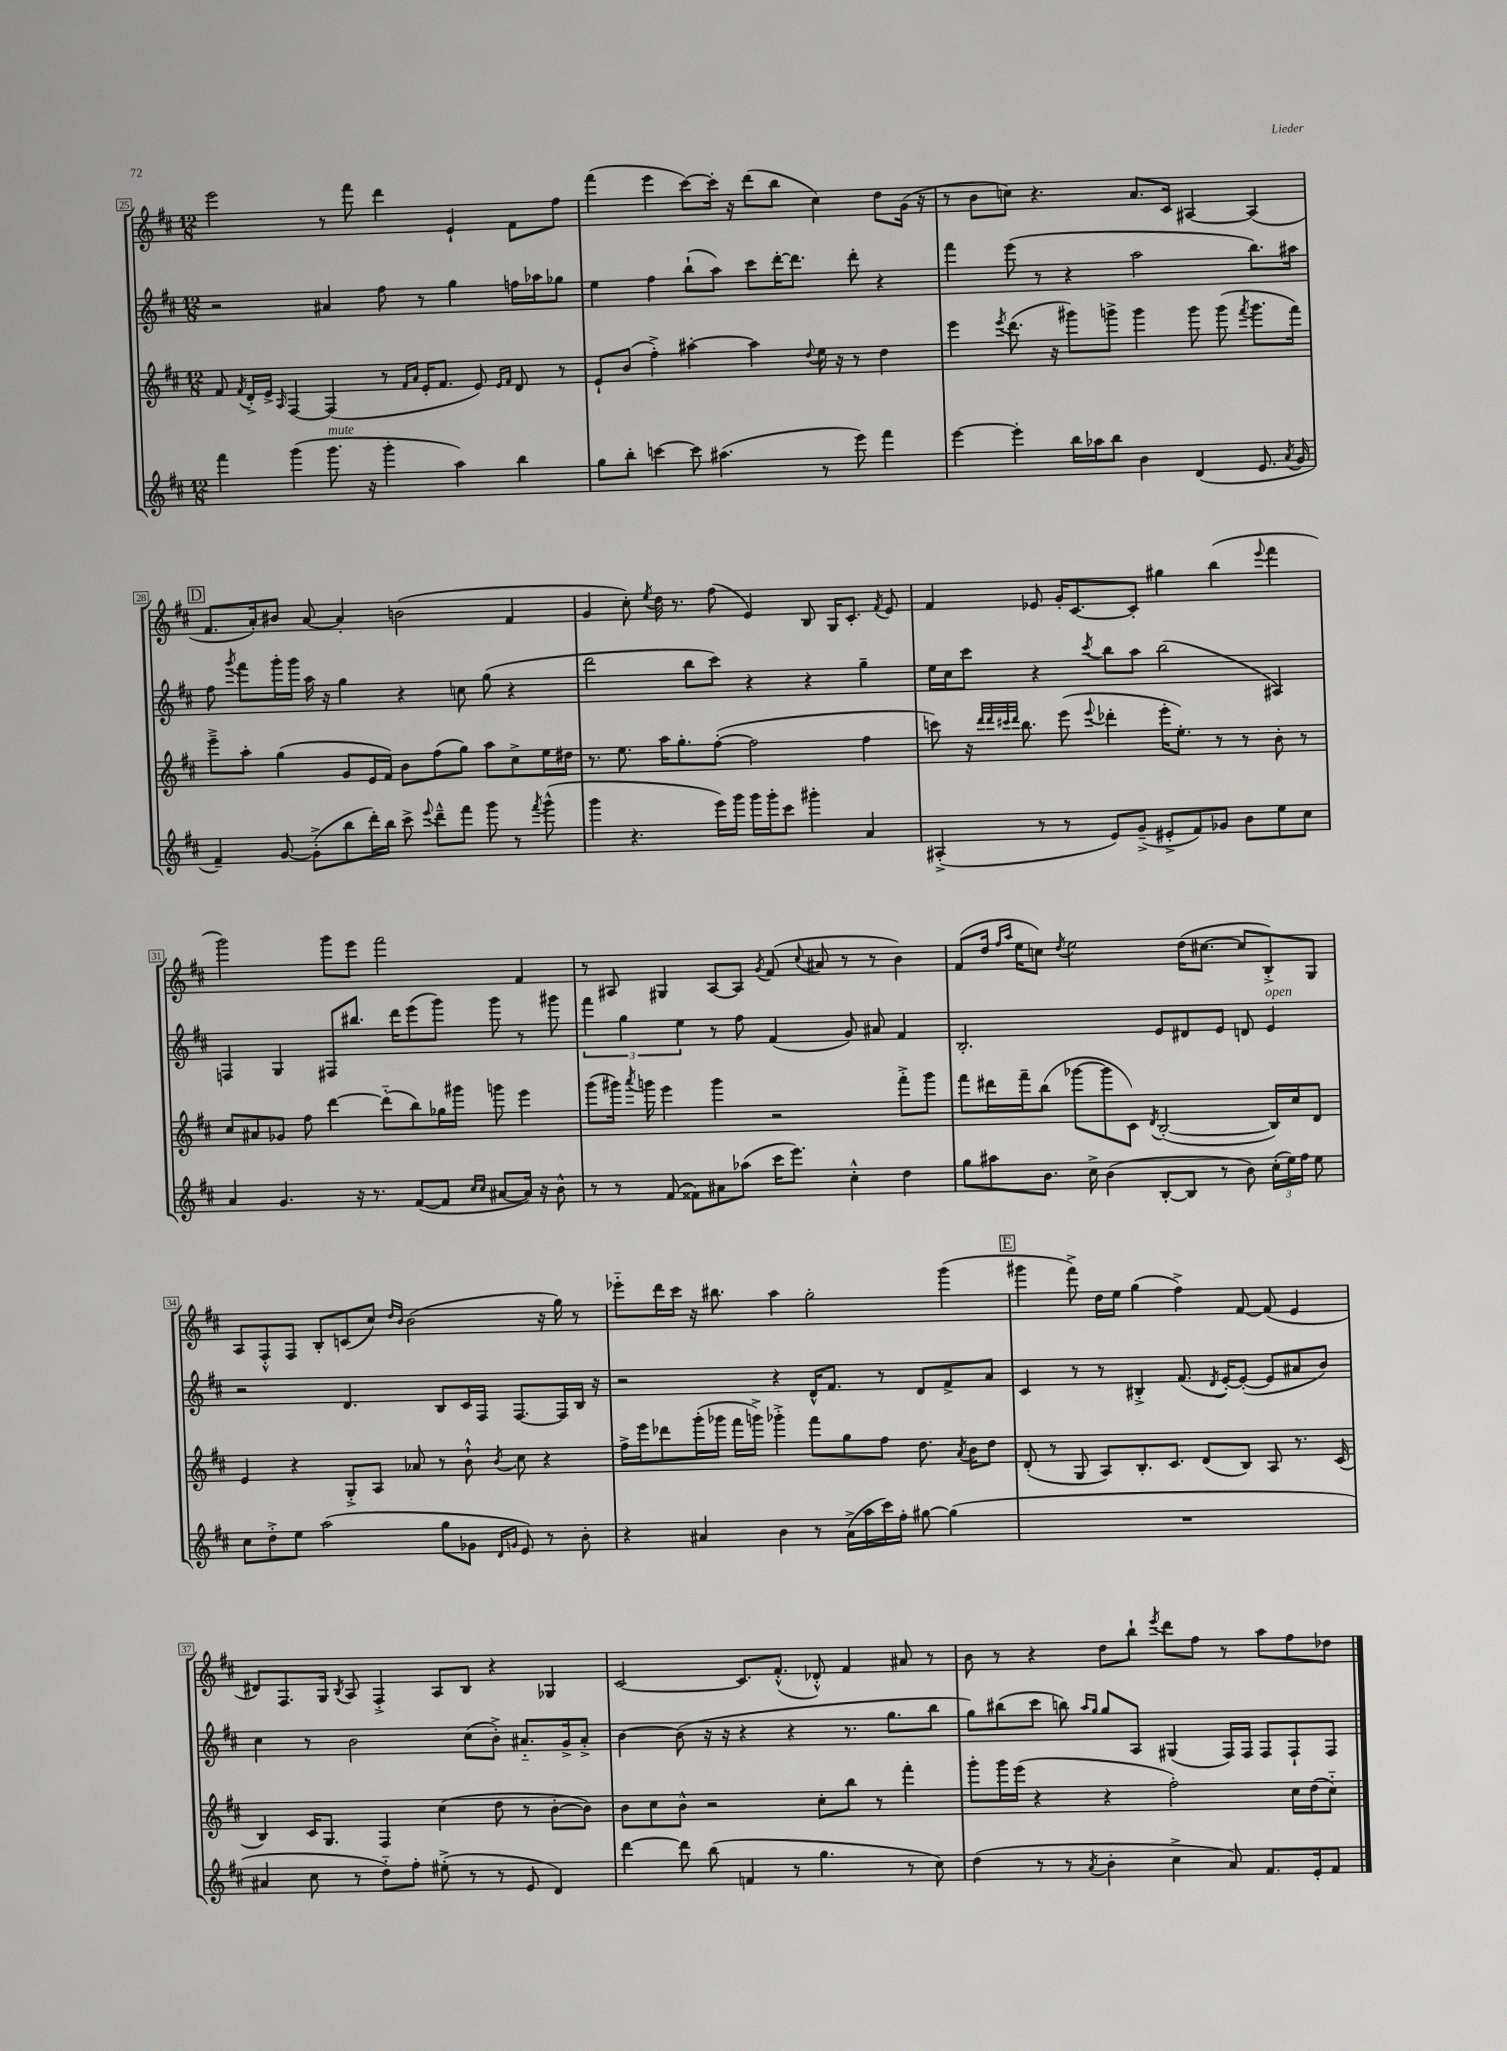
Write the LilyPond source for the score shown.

<<
\new StaffGroup <<
\new Staff = "s0" {
    \clef treble \key d \major \numericTimeSignature \time 12/8
    \autoBeamOff e'''2 r8 fis'''8 d'''4 e'4-! fis'8[ fis''8] |
    fis'''4( e'''4 cis'''8[~) cis'''16]-. r16 d'''8[( b''8] cis''4) d''8[ g'16]( r16 |
    r8 b'8[ c''8]) r4. a'8.[ cis'16] ais4~ ais4( |
    \mark \markup { \box "D" } fis'8.[ a'16-.) bis'8] a'8~ a'4-. b'2( fis'4 |
    g'4 cis''8-.) \acciaccatura { e''8 } d''16 r8. fis''8( e'4) b8 g16[ cis'8.]-. \acciaccatura { fis'8 } e'8 |
    fis'4 ees'8 g'16[-. cis'8.~ cis'8]-. gis''4 b''4( \appoggiatura { e'''8 } fis'''4 |
    g'''2) g'''8[ e'''8] fis'''2 fis'4 |
    r8 ais8 gis4 ais8[~ ais8] \acciaccatura { g'8 } fis'8( \appoggiatura { cis''8 } ais'8 r8 r8 b'4) |
    fis'8[( d''16] \grace { fis''16[ a''16] } e''16[ c''8]) \acciaccatura { d''8 } e''2 d''16[( cis''8.]~ cis''8[ b8-.->) g8] |
    a8[ fis8-.-^ fis8] b8[-. c'8( cis''8]) \grace { d''16[ b'16] } b'2( r16 g''16) r8 |
    ees'''8[-_ d'''16 cis'''16] r16 bis''8. a''4 g''2-. g'''4( |
    \mark \markup { \box "E" } gis'''4 fis'''8->) d''16[ e''16] g''4( fis''4->) fis'8~ fis'8( e'4 |
    dis'8[) fis8. g16] \acciaccatura { b8 } a8 fis4-.-> a8[ b8] r4 ges4 |
    cis'2~ cis'8.[ fis'8.]-.-^( des'8-.-^) fis'4 ais'8 r8 |
    b'8 r8 r4 d''8[ b''8]-! \acciaccatura { e'''8 } d'''8[ fis''8] r8 a''8[ fis''8 des''8] \bar "|." |
}
\new Staff = "s1" {
    \clef treble \key d \major \numericTimeSignature \time 12/8
    \autoBeamOff r2 ais'4 fis''8 r8 g''4 f''16[ aes''16 ges''8] |
    e''4 fis''4 b''8[-!( a''8]) cis'''8[ d'''16~-. d'''8.] d'''8-. r4 |
    fis'''4 e'''8( r8 r4 a''2 b''8.[) ais''16] |
    \mark \markup { \box "D" } fis''8 \acciaccatura { g'''8 } fis'''8[ g'''16-. g'''16] a''16 r16 g''4 r4 c''8 g''8( r4 |
    d'''2 b''8[ cis'''8]) r4 r4 g''4-- |
    e''16[ cis''16 cis'''8] r4 \acciaccatura { cis'''8 } b''8[ a''8] b''2( ais4) |
    f4 g4 fis8[ bis''8.] d'''16[ e'''8( g'''8]) g'''8 r8 gis'''8 |
    \tuplet 3/2 { fis'''4 g''4 e''4 } r8 fis''8 fis'4( g'8) ais'8 fis'4 |
    b2.-. e'8[ dis'8 e'8] d'8 e'4^\markup { \italic "open" } |
    r2 d'4. b8[ cis'16 fis16] fis8.[~ fis16 b16] r16 |
    r2 r4 d'16[-^ fis'8.] r8 d'8[ fis'8-> a'8] |
    \mark \markup { \box "E" } cis'4 r8 r8 bis4-.-> fis'8.( \acciaccatura { d'8 } e'16[~-.) e'8]~-.( e'8[ ais'8 b'8]) |
    cis''4 r8 b'2 cis''8[( b'8]-.->) ais'8.[-_ g'16-> ais'8]-.-> |
    b'4~ b'8( r16 r16 r4 r4 r8. g''8.[ b''8] |
    g''8[) bis''8( cis'''8] b''8) \grace { a''16[ g''16] } g''8[ a8] gis4( fis16[) fis16] fis8[ fis8-! fis8] \bar "|." |
}
\new Staff = "s2" {
    \clef treble \key d \major \numericTimeSignature \time 12/8
    \autoBeamOff fis'8 \acciaccatura { fis'8 } d'16[-.-> e'16]-> \grace { a16 } fis4~ fis4( r8 \grace { fis'16[ a'16] } e'16[-. fis'8.] e'8) \grace { e'16[ fis'16] } d'8 r8 |
    e'8[-! b'8]( fis''4-.->) ais''4~-. ais''4 \appoggiatura { d''8 } e''16 r16 r8 d''4 |
    e'''4 \acciaccatura { e'''8 } d'''8.( r16 gis'''8[) g'''8]-> g'''4 g'''8 g'''8( \acciaccatura { fis'''8 } g'''8.[ fis'''16]) |
    \mark \markup { \box "D" } e'''8[---> a''8]-. g''4( g'8[ e'16 fis'16]) b'8[ fis''8( g''8]) a''8[ cis''8-> e''16 dis''16] |
    r8. e''8. a''16[ g''8.-. fis''8]~-.( fis''2 fis''4 |
    c'''8) r16 \grace { d'''32[ d'''32 cis'''32 d'''32] } b''8. e'''8( \appoggiatura { e'''8 } des'''4-. e'''16[-. e''8.]-.) r8 r8 b'8-. r8 |
    cis''8[ ais'8 ges'8] fis''8 d'''4~ d'''8[-_( b''8) ges''16 gis'''16] g'''8 e'''4 |
    g'''8[( gis'''16]) \acciaccatura { a'''8 } g'''16 e'''4 g'''4 r2 fis'''8[-.-> g'''8] |
    fis'''8[ dis'''16 fis'''16-- b''8]( ges'''8[~ ges'''8 cis'8]) \acciaccatura { d'8 } b2~-.( b16[) cis''16 d'8] |
    e'4 r4 g8[-.-> a8] aes'8 r8 b'8-!-^ \acciaccatura { b'8 } cis''8 r4 |
    fis''16[-> e'''16 des'''8 g'''16-.( ges'''16] fis'''16[ g'''16]->) ges'''4-.-> fis'''8[ g''8 fis''8] d''8. \acciaccatura { a'8 } b'16[ d''8] |
    \mark \markup { \box "E" } d'8-.( r8 g8 a8[) b8.-. cis'8.] d'8[( b8]) a8 r8. cis'16( |
    b4) cis'16[ g8.] fis4 cis''4( d''8 r8 b'8[~-. b'8]) |
    b'8[ cis''8 b'8]-^ r2 cis''8[-. b''8] r8 fis'''4-. |
    g'''8[-. g'''16 e'''16]( r4 r4 fis''2-.) cis''16[ d''16( cis''8]-_) \bar "|." |
}
\new Staff = "s3" {
    \clef treble \key d \major \numericTimeSignature \time 12/8
    \autoBeamOff fis'''4 g'''4( g'''8.^\markup { \italic "mute" } r16 g'''4-. a''4) b''4 |
    g''8[ b''8]-. c'''4~ c'''8 ais''4.( r8 e'''8) fis'''4 |
    e'''4~ e'''4-. b''16[ aes''16 b''8] b'4 d'4( e'8. \acciaccatura { a'8 } g'16 |
    \mark \markup { \box "D" } fis'4--) g'8~ g'8[-.->( b''8 d'''16-.) b''16] cis'''8-> \appoggiatura { e'''8 } d'''8[---^ fis'''8] g'''8 r8 \acciaccatura { fis'''8 } g'''8-^( |
    g'''4 r4. e'''16[) g'''16] g'''16[ g'''16-. cis'''8] gis'''4-. a'4 |
    ais4-.->( r8 r8 e'8[) g'8]--->( eis'8[-.-> fis'8) ges'8] b'8[ e''8 cis''8] |
    a'4 g'4. r16 r8. fis'8[~( fis'8] \grace { cis''16[ cis''16] } ais'8[~ ais'16]) r16 b'8-^ |
    r8 r8 fis'8( fisis'8[) ais'8 aes''8]( cis'''16[ e'''8.]) cis''4-.-^ d''4 |
    g''8[ ais''8 b'8.] cis''16-> b'4( b8[~-. b8] r8 b'8) \tuplet 3/2 { cis''16[-.( e''16) fis''16] } e''8 |
    cis''8[ d''8-.-> e''8] a''2( g''8[ ges'8] \grace { d'16[ g'16] } e'8) r8 b'8-. |
    r4 ais'4 b'4 r8 ais'16[->( a''16 cis'''16) fis''16]-. gis''8~ gis''4( |
    \mark \markup { \box "E" } R1. |
    ais'4 cis''8 r8 d''8[-_) fis''8]-. eis''8-.->( r8 r8 e'8 d'4) |
    d'''4~ d'''8 b''8( f'4 r8 g''4. r8 cis''8) |
    d''4( r8 r8 \acciaccatura { a'8 } b'4-. cis''4-> a'8) fis'8.[ e'16-. fis'8] \bar "|." |
}
>>
>>
\layout { \context { \Score currentBarNumber = #25 \override BarNumber.stencil = #(make-stencil-boxer 0.1 0.3 ly:text-interface::print) } }
